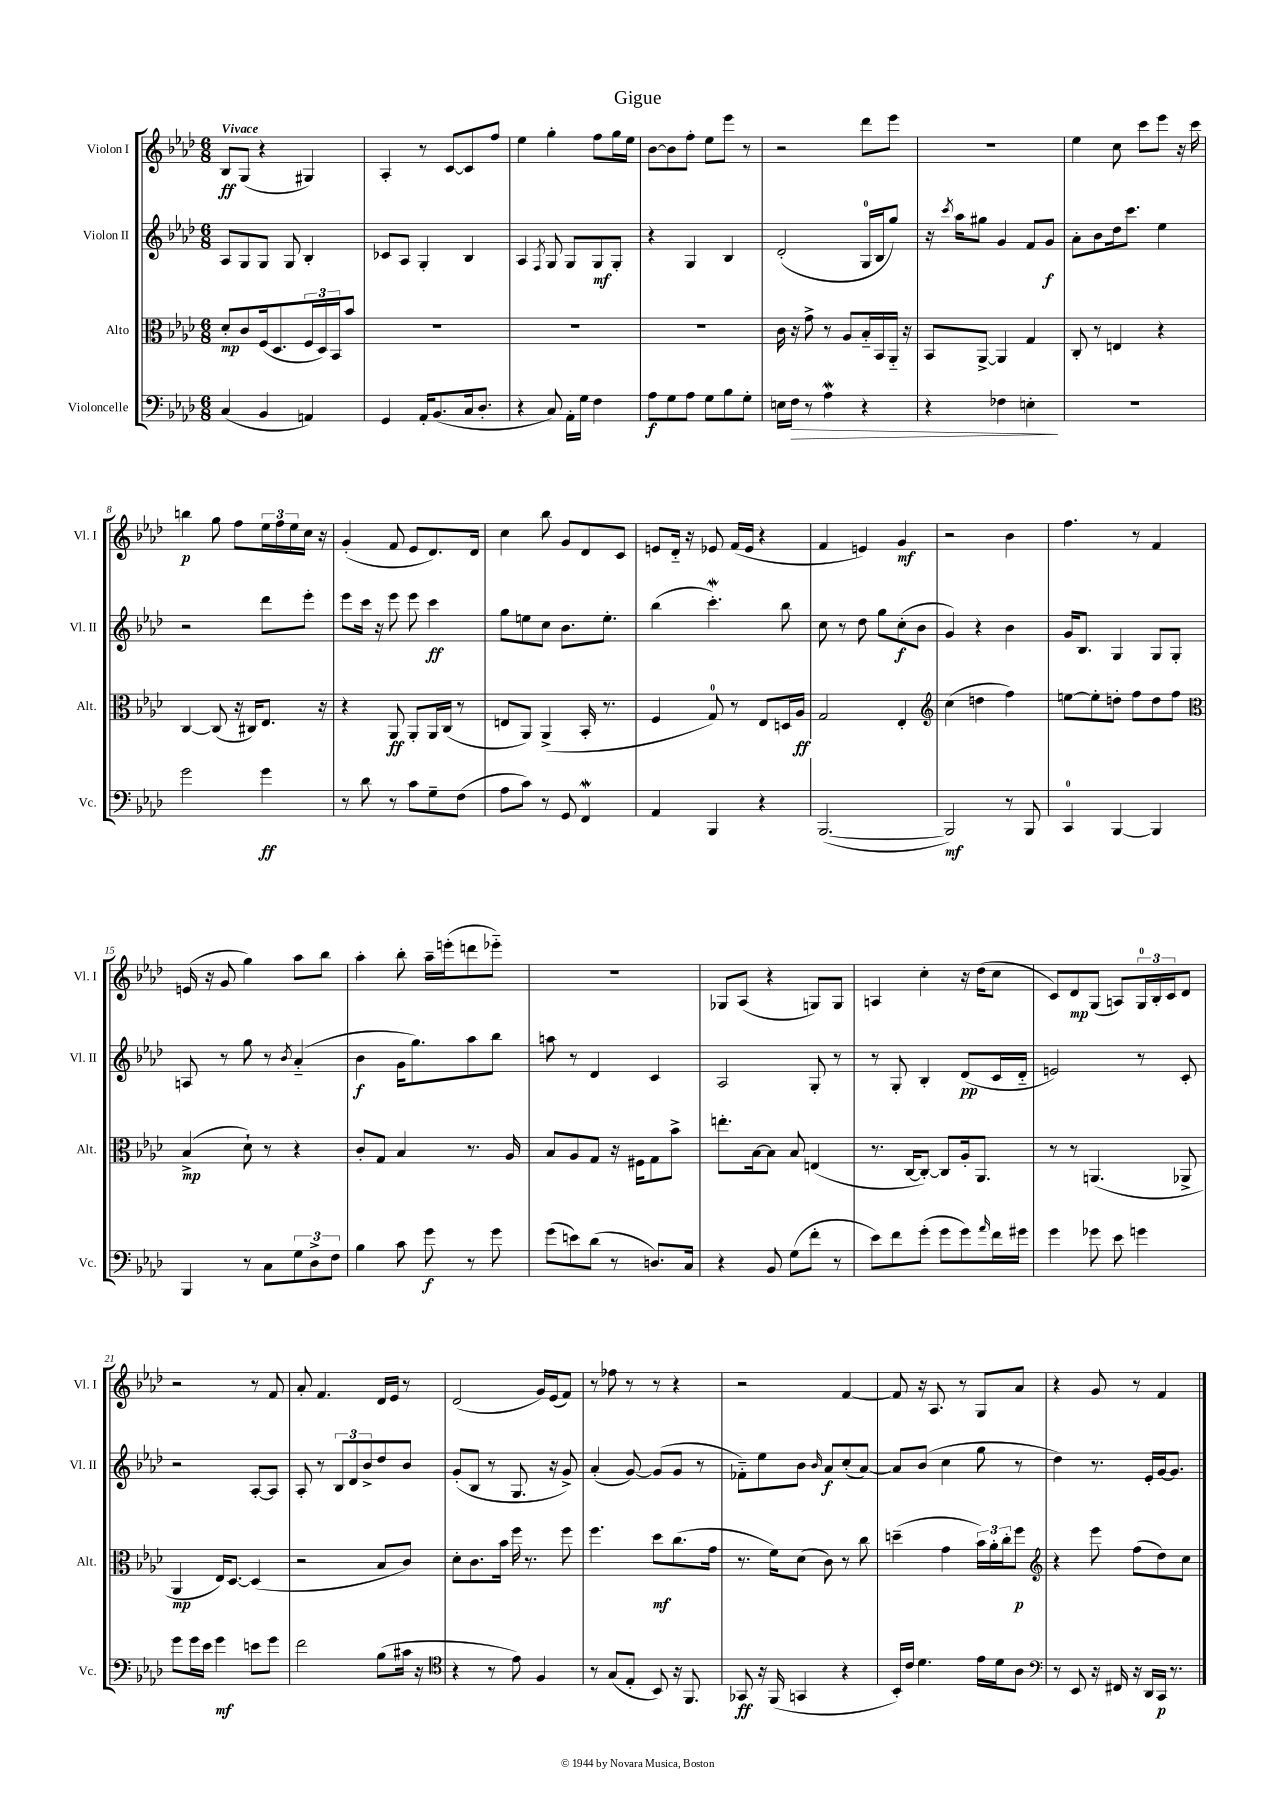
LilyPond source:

\header { title = "Gigue" }
<<
\new StaffGroup <<
\new Staff = "s0" \with { instrumentName = "Violon I" shortInstrumentName = "Vl. I" } {
    \clef treble \key aes \major \numericTimeSignature \time 6/8 \tempo "Vivace"
    bes8\ff g8( r4 gis4) |
    aes4-. r8 c'8~ c'8 f''8 |
    ees''4 g''4-. f''8 g''16 ees''16 |
    bes'8~ bes'8 f''8-. ees''8 ees'''8 r8 |
    r2 des'''8 ees'''8 |
    R2. |
    ees''4 c''8 c'''8 ees'''8 r16 c'''16 |
    b''4\p g''8 f''8 \tuplet 3/2 { ees''16 f''16 ees''16 } c''16 r16 |
    g'4-.( f'8 ees'8 des'8.) des'16 |
    c''4 bes''8 g'8 des'8 c'8 |
    e'8 des'16-_ r16 ees'8 f'16( ees'16 r4 |
    f'4 e'4) g'4\mf |
    r2 bes'4 |
    f''4. r8 f'4 |
    e'16( r16 g'8 g''4) aes''8 bes''8 |
    aes''4-. bes''8-. aes''16-- e'''16-.( d'''8 ees'''8-_) |
    R2. |
    ges8 aes8( r4 g8) g8 |
    a4 c''4-. r16 des''16( c''8 |
    c'8) des'8\mp g8( a8) \tuplet 3/2 { g16-0 bes16-. c'16 } des'8 |
    r2 r8 f'8 |
    aes'8-. f'4. des'16 ees'16 r8 |
    des'2( g'16) ees'16( f'8) |
    r8 fes''8 r8 r8 r4 |
    r2 f'4~ |
    f'8 r16 aes8. r8 g8 aes'8 |
    r4 g'8 r8 f'4 \bar "|." |
}
\new Staff = "s1" \with { instrumentName = "Violon II" shortInstrumentName = "Vl. II" } {
    \clef treble \key aes \major \numericTimeSignature \time 6/8
    aes8 g8 g8 g8 bes4-. |
    ces'8 aes8 g4-. bes4 |
    aes4 \acciaccatura { f8 } g8 g8 g8\mf g8-. |
    r4 g4 bes4 |
    des'2-.( g16-0 bes16 g''8) |
    r16 \acciaccatura { c'''8 } aes''16 gis''8 g'4 f'8 g'8\f |
    aes'8-. bes'8 des''16 c'''8. ees''4 |
    r2 des'''8 ees'''8-. |
    ees'''8 c'''16 r16 ees'''8 ees'''8 c'''4\ff |
    g''8 e''8 c''8 bes'8. e''8.-. |
    bes''4( c'''4.-.\mordent) bes''8 |
    c''8 r8 des''8 g''8 c''8-.\f( bes'8 |
    g'4) r4 bes'4 |
    g'16 bes8. g4 g8 g8-. |
    a8 r8 g''8 r8 \acciaccatura { bes'8 } aes'4-_( |
    bes'4\f g'16 g''8.) aes''8 bes''8 |
    a''8 r8 des'4 c'4 |
    aes2 g8-. r8 |
    r8 g8-. bes4-. des'8\pp( c'16 des'16-_ |
    e'2) r8 c'8-. |
    r2 aes8~-. aes8 |
    aes8-. r8 \tuplet 3/2 { bes8 des'8 bes'8-> } des''8 bes'8 |
    g'8-.( bes8 r8 g8. r16 g'8->) |
    aes'4-.( g'8~) g'8( g'8 r8 |
    fes'8-_) ees''8 bes'8 \grace { bes'16 } aes'8\f c''8-.( aes'8~) |
    aes'8 bes'8( c''4 g''8 r8 |
    des''4) r8. ees'16-. g'16~ g'8. \bar "|." |
}
\new Staff = "s2" \with { instrumentName = "Alto" shortInstrumentName = "Alt." } {
    \clef alto \key aes \major \numericTimeSignature \time 6/8
    des'8-.\mp c'8 f16( des8. \tuplet 3/2 { f16 des16) bes,16 } bes'8 |
    R2. |
    R2. |
    R2. |
    c'16 r16 g'8-> r8 aes8 bes16-_ bes,16 aes,16-_ r16 |
    bes,8 aes,8~-> aes,4 g4 |
    c8-. r8 e4 r4 |
    c4~ c8( r16 cis16) ees8. r16 |
    r4 aes,8\ff aes,8-. aes,16 c16( r8 |
    e8 aes,8) aes,4->( bes,16-. r8. |
    f4 g8-0) r8 ees8 d16 aes16\ff |
    g2 ees4-. |
    \clef treble c''4( d''4 f''4) |
    e''8~ e''8-. d''8-. f''8 d''8 f''8 |
    \clef alto bes4->\mp( des'8-!) r8 r4 |
    c'8-. g8 bes4 r8. aes16 |
    bes8 aes8 g8 r16 fis16 g8 bes'8-> |
    e''8.-. bes16~ bes8 bes8 e4( |
    r8. c16~ c8~-.) c8 aes16-. aes,8. |
    r8 r8 a,4.( aes,8-> |
    aes,4\mp ees16) des8.~ des4( |
    r2 bes8 c'8) |
    des'8-. c'8. bes'16 f''16 r8. f''8 |
    f''4. des''8\mf c''8.( g'16 |
    r8. f'16) des'8( c'8) r8 c''8 |
    d''4--( g'4 \tuplet 3/2 { bes'16) aes'16-. c''16-. } f''8\p |
    \clef treble r4 ees'''8 f''8( des''8) c''8 \bar "|." |
}
\new Staff = "s3" \with { instrumentName = "Violoncelle" shortInstrumentName = "Vc." } {
    \clef bass \key aes \major \numericTimeSignature \time 6/8
    c4( bes,4 a,4) |
    g,4 aes,16-. bes,8.( c16 des8.-. |
    r4 c8) aes,16-. g16 f4 |
    aes8\f g8 aes8 g8 bes8 g8-. |
    e16 f16\> r8 aes4\mordent r4 |
    r4 fes4 e4-.\! |
    R2. |
    g'2 g'4\ff |
    r8 des'8 r8 c'8 g8-- f8( |
    aes8 c'8) r8 g,8 f,4\mordent |
    aes,4 bes,,4 r4 |
    bes,,2.~( |
    bes,,2\mf) r8 bes,,8 |
    c,4-0 bes,,4~ bes,,4 |
    bes,,4 r8 c8 \tuplet 3/2 { g8 des8-> f8 } |
    bes4 c'8 g'8\f r8 g'8 |
    g'8( e'8) des'8( r8 d8.) c16 |
    r4 bes,8 g8( f'8-. r8 |
    ees'8) f'8 g'8-.( g'8 g'8) \grace { aes'16 } f'16 gis'16 |
    g'4 ges'8 ees'8 g'4 |
    g'8 g'16 ees'16 g'4\mf e'8 g'8 |
    f'2 bes8( cis'16 r16 |
    \clef tenor r4 r8 ees'8) f4 |
    r8 g8( ees8-. bes,8) r16 f,8. |
    ges,8\ff r16 f,16( g,4 r4 |
    bes,16-.) c'16 des'4. ees'16 des'16 aes8 |
    \clef bass r8 ees,8 r16 fis,16 r16 des,16 c,16\p r8. \bar "|." |
}
>>
>>
